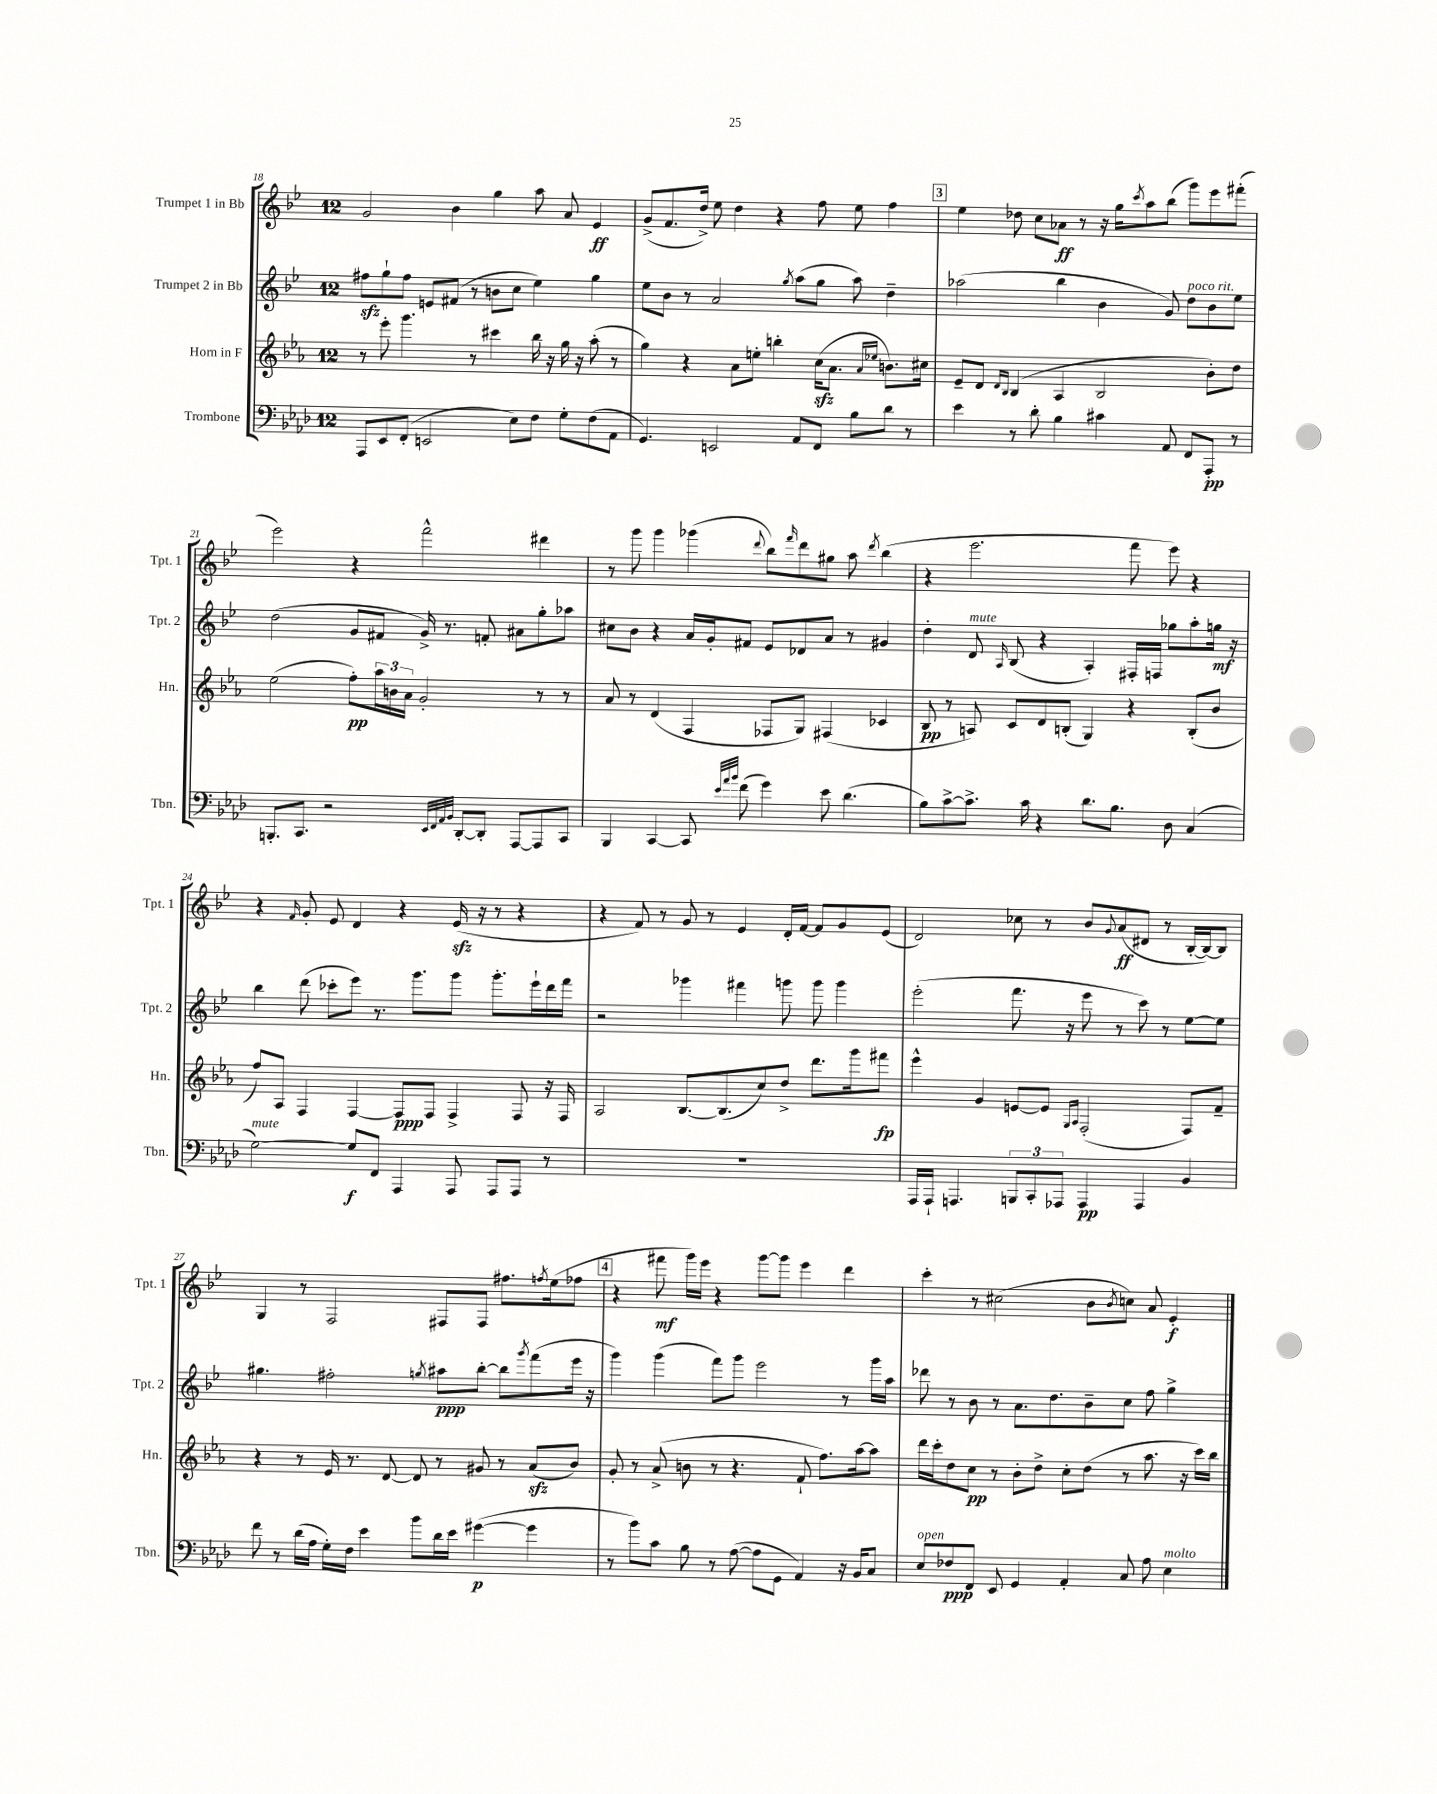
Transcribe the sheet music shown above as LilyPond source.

<<
\new StaffGroup <<
\new Staff = "s0" \with { instrumentName = "Trumpet 1 in Bb" shortInstrumentName = "Tpt. 1" } {
    \clef treble \key bes \major \once \override Staff.TimeSignature.style = #'single-digit \time 12/8
    g'2 bes'4 g''4 a''8 a'8 ees'4\ff |
    g'8->( f'8. d''16->) ees''8 d''4 r4 f''8 ees''8 f''4 |
    \mark \markup { \box "3" } ees''4 des''8 c''8 aes'8\ff r8 r16 g''16 \acciaccatura { c'''8 } a''8 bes''8( g'''8) ees'''8 fis'''8-.( |
    ees'''2) r4 f'''2-^ dis'''4 |
    r8 g'''8 g'''4 ges'''4( \appoggiatura { d'''8 } bes''8) \grace { f'''16 } d'''8 gis''8 a''8 \acciaccatura { d'''8 } bes''4( |
    r4 ees'''2. f'''8 ees'''8) r4 |
    r4 \grace { f'16 } g'8-. ees'8 d'4 r4 ees'16\sfz( r16 r8 r4 |
    r4 f'8) r8 g'8 r8 ees'4 d'16-. f'16~ f'8 g'8 ees'8( |
    d'2) ces''8 r8 bes'8 \appoggiatura { g'8 } a'8\ff( dis'8 r8 bes16~-. bes16~) bes8 |
    g4 r8 f2 fis8 fis8 fis''8. \acciaccatura { f''8 } ees''16( fes''8 |
    \mark \markup { \box "4" } r4 fis'''8\mf g'''16) ees'''16 r4 g'''8~ g'''8 ees'''4 d'''4 |
    c'''4-. r8 cis''2( bes'8 \acciaccatura { bes'8 } c''8) a'8 ees'4-.\f \bar "|." |
}
\new Staff = "s1" \with { instrumentName = "Trumpet 2 in Bb" shortInstrumentName = "Tpt. 2" } {
    \clef treble \key bes \major \once \override Staff.TimeSignature.style = #'single-digit \time 12/8
    fis''8\sfz g''8-! fis''8 e'8 fis'8( r8 b'8 c''8 ees''4) g''4 |
    ees''8 bes'8 r8 a'2 \acciaccatura { g''8 } a''8( g''8 a''8) d''4-- |
    \mark \markup { \box "3" } aes''2( bes''4 bes'4 g'8) d''8^\markup { \italic "poco rit." } bes'8 ees''8 |
    d''2( g'8 fis'8 g'16->) r8. f'8-. ais'8 g''8-. aes''8 |
    cis''8 bes'8 r4 a'16 g'16-. fis'8 ees'8 des'8 a'8 r8 gis'4 |
    d''4-. d'8^\markup { \italic "mute" } \grace { a16 } bes8( r4 a4-.) fis16-. f16 ges''8 a''8-. g''16\mf r16 |
    bes''4 d'''8( ces'''8-. ees'''8) r8. g'''8. g'''8 g'''8.-. ees'''16-! d'''16 f'''16 |
    r2 ges'''4 fis'''4 g'''8 g'''8 g'''4 |
    ees'''2-.( f'''8. r16 ees'''8 r8 c'''8) r8 ees''8~ ees''8 |
    gis''4. fis''2-. \acciaccatura { g''8 } ais''8\ppp bes''8~-. bes''8 \acciaccatura { g'''8 } f'''8( ees'''16 r16 |
    \mark \markup { \box "4" } g'''4) g'''4( f'''8) g'''8 ees'''2 r8 g'''16 a''16 |
    des'''8 r8 bes'8 r8 a'8. d''8. bes'8-- c''8 f''8 g''4-> \bar "|." |
}
\new Staff = "s2" \with { instrumentName = "Horn in F" shortInstrumentName = "Hn." } {
    \clef treble \key ees \major \once \override Staff.TimeSignature.style = #'single-digit \time 12/8
    r8 ees'''8-. g'''4. r8 cis'''4 bes''16 r16 g''16 r16 aes''8-.( r8 |
    g''4) r4 aes'8 e''8-. b''4-. c''16\sfz( aes'8. \grace { aes'16 ees''16 } b'8.) cis''16 |
    \mark \markup { \box "3" } ees'8-- d'8 \grace { d'16 bes16 } bes4( aes4 bes2 bes'8-.) d''8 |
    ees''2( f''8-.\pp) \tuplet 3/2 { aes''16 b'16 aes'16 } g'2-. r8 r8 |
    aes'8 r8 d'4( f4 fes8 g8) fis4( ces'4 |
    bes8\pp r8 a8) c'8 d'8 b8-.( g4) r4 b8-.( bes'8 |
    f''8) aes8 f4 f4~ f8\ppp f8 f4-> f8 r16 f16 |
    aes2 bes8.~ bes8.( c''8) d''8-> d'''8. g'''16 fis'''8\fp |
    ees'''4-^ g'4 e'8~ e'8 \grace { g16 aes16 } f2-.( f8) f'8-- |
    r4 r8 ees'16 r8. d'8~ d'8 r8 gis'8 r8 aes'8\sfz( bes'8) |
    \mark \markup { \box "4" } g'8-. r8 aes'8->( b'8 r8 r4. f'8-! f''8.) aes''16~ aes''8 |
    d'''16 c'''16-. d''8 c''8\pp r8 bes'8-. d''8-> c''8-. d''8( r8 aes''8. r16 c'''16) bes''16 \bar "|." |
}
\new Staff = "s3" \with { instrumentName = "Trombone" shortInstrumentName = "Tbn." } {
    \clef bass \key aes \major \once \override Staff.TimeSignature.style = #'single-digit \time 12/8
    aes,,8 ees,8 f,8-.( e,2 ees8) f8 g8-. f8( aes,8 |
    g,4.) e,2 aes,8 f,8 bes8 des'8 r8 |
    \mark \markup { \box "3" } ees'4 r8 des'8-. bes4 cis'4 aes,8 f,8 aes,,8-.\pp r8 |
    b,,8.-. c,8. r2 \grace { ees,32 f,32 aes,32 bes,32 } des,8~-. des,8-. aes,,8~ aes,,8 c,8 |
    bes,,4 c,4~ c,8 \grace { ees'32 aes'32 bes'32 } f'8( g'4) ees'8 des'4.( |
    bes8) c'8~-> c'8.-> c'16 r4 des'8. bes8. des8 c4( |
    g2~^\markup { \italic "mute" }) g8\f f,8 aes,,4 aes,,8 aes,,8 aes,,8 r8 |
    R1. |
    aes,,16 aes,,16-! a,,4. \tuplet 3/2 { b,,8 c,8-. aes,,8 } aes,,4\pp aes,,4 bes,4 |
    f'8 r8 des'16( aes16 g16-.) f16 ees'4 bes'8 des'16 ees'16 gis'4~\p( gis'4 |
    \mark \markup { \box "4" } r8 bes'8) c'8 bes8 r8 aes8~( aes8 g,8 aes,4) r16 bes,16 c8 |
    ees8^\markup { \italic "open" } fes8\ppp f,8 ees,8 g,4 aes,4-. c8 aes8 ees4^\markup { \italic "molto" } \bar "|." |
}
>>
>>
\layout { \context { \Score currentBarNumber = #18 } }
